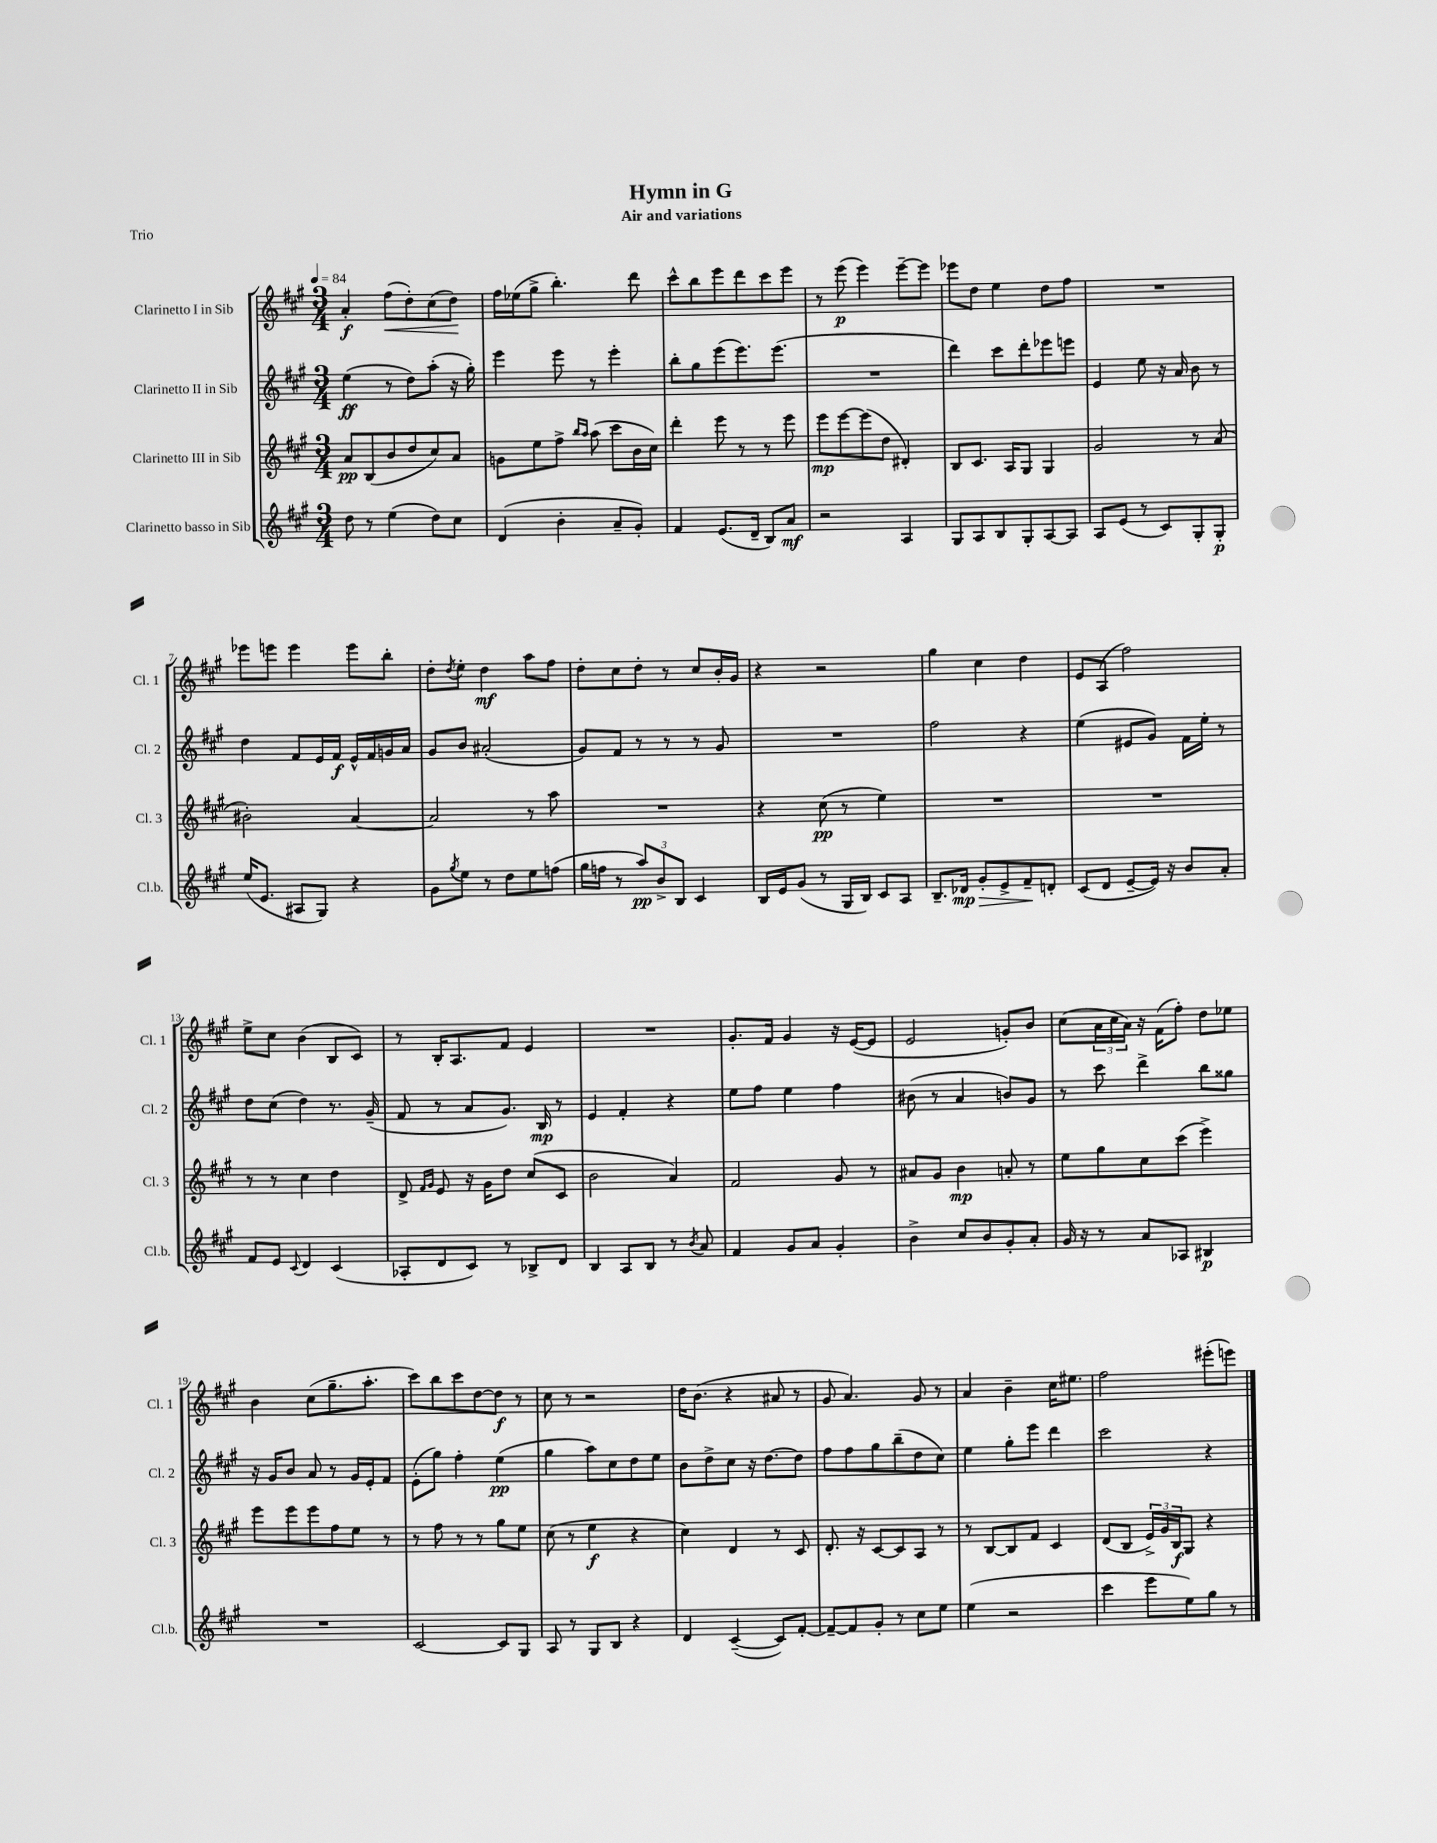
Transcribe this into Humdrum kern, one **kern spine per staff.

**kern	**kern	**kern	**kern
*staff4	*staff3	*staff2	*staff1
*clefG2	*clefG2	*clefG2	*clefG2
*k[f#c#g#]	*k[f#c#g#]	*k[f#c#g#]	*k[f#c#g#]
*M3/4	*M3/4	*M3/4	*M3/4
*MM84	*MM84	*MM84	*MM84
8dd	8a	(4ee	4a'
8r	(8B	.	.
(4ee	8b	8r	(8ff#
.	8dd	8dd)	8dd')
8dd)	8cc#)	(8aa'	(8cc#
8cc#	8a	16r	8dd)
.	.	16gg#')	.
=	=	=	=
(4d	8g	4eee	16ff#
.	.	.	(16ee-
.	8ee	.	8gg#^
4b'	8ff#^	8eee	4.bb')
.	16qqbb	.	.
.	16qqaa	.	.
.	(8aa	8r	.
8a~	8ccc#	4eee'	.
8g#')	16b	.	8ddd
.	16cc#)	.	.
=	=	=	=
4f#	4ddd'	8bb'	8ccc#^^
.	.	8gg#	8bb
(8.e	8eee	(8eee	8eee
.	8r	8.eee)	8ddd
16d~	.	.	.
8B)	8r	.	8ccc#
.	.	(8.eee	.
8a	8eee	.	8eee
=	=	=	=
2r	8eee	2.r	8r
.	[8eee	.	(8eee
.	(8eee]	.	4eee)
.	8dd	.	.
4A	4d#')	.	[8eee~
.	.	.	8eee]
=	=	=	=
8G#	8B	4ddd)	8eee-
8A	8.c#	.	8dd
8B	.	8ccc#	4ee
.	16A	.	.
8G#'	8G#	8ddd'	.
[8A	4G#	8eee-	8dd
8A]	.	8eee	8ff#
=	=	=	=
8A	2g#	4e	2.r
(8e	.	.	.
8r	.	8ee	.
8c#)	.	16r	.
.	.	16a	.
8G#'	8r	8b	.
8G#'	(8a	8r	.
=	=	=	=
(16ee	2b#')	4dd	8eee-
8.e	.	.	.
.	.	.	8eee
8A#	.	8f#	4eee
8G#)	.	16e	.
.	.	16f#	.
4r	[4a	16e^^	8eee
.	.	16f#	.
.	.	16g	8bb'
.	.	16a	.
=	=	=	=
8g#	2a]	8g#	8dd'
8qgg#	.	.	8qdd
8ee	.	8b	8ee'
8r	.	(2a#'	4dd
8dd	.	.	.
8ee	8r	.	8aa
(8ff	8aa	.	8ff#
=	=	=	=
16gg#	2.r	8g#)	8dd'
16ff	.	.	.
8r	.	8f#	8cc#
12aa)	.	8r	8dd'
12b^	.	.	.
.	.	8r	8r
12B	.	.	.
4c#	.	8r	8cc#
.	.	8g#	16b'
.	.	.	16g#
=	=	=	=
16B	4r	2.r	4r
16e	.	.	.
(8g#	.	.	.
8r	(8cc#	.	2r
16G#	8r	.	.
16B)	.	.	.
8c#	4ee)	.	.
8A	.	.	.
=	=	=	=
8.B~	2.r	2ff#	4gg#
16d-	.	.	.
8g#'	.	.	4cc#
8e^	.	.	.
8f#~	.	4r	4dd
8d'	.	.	.
=	=	=	=
(8c#	2.r	(4ee	8e
8d	.	.	(8A
[8e~	.	8e#	2ff#)
16e])	.	8g#)	.
16r	.	.	.
8b	.	16f#	.
.	.	16ee'	.
8a'	.	8r	.
=	=	=	=
8f#	8r	8dd	8ee^
8e	8r	(8cc#	8cc#
8qqc#	.	.	.
4d	4cc#	4dd)	(4b
(4c#	4dd	8.r	8B
.	.	.	8c#)
.	.	(16g#~	.
=	=	=	=
8A-'	8d^	8f#	8r
.	16qqf#	.	.
.	16qqg#	.	.
8d	8e	8r	16B'
.	.	.	8.A
8c#)	16r	8a	.
.	16g#	.	.
8r	8dd	8.g#)	8f#
8B-^	(8cc#	.	4e
.	.	16B	.
8d	8c#	8r	.
=	=	=	=
4B	2b	4e	2.r
8A	.	4f#'	.
8B	.	.	.
8r	4a)	4r	.
8qb	.	.	.
8a	.	.	.
=	=	=	=
4f#	2f#	8ee	8.g#'
.	.	8ff#	.
.	.	.	16f#
8g#	.	4ee	4g#
8a	.	.	.
4g#'	8g#	4ff#	16r
.	.	.	([16e
.	8r	.	8e]
=	=	=	=
4b^	8a#	(8b#	2e
.	8g#	8r	.
8cc#	4b	4a	.
8b	.	.	.
8g#'	8a'	8b)	8g')
8a'	8r	8g#	8b
=	=	=	=
16g#	8ee	8r	(8cc#
16r	.	.	.
8r	8gg#	8ccc#	24a
.	.	.	24cc#
.	.	.	24a)
8a	8cc#	4ddd^	16r
.	.	.	(16f#
8A-	(8ccc#	.	8ff#')
4B#	4eee^)	8bb	8dd
.	.	8gg##	8ee-
=	=	=	=
2.r	8eee	16r	4b
.	.	16g#	.
.	8eee	8b	.
.	8eee	8a	(8cc#
.	8ff#	8r	8.gg#~
.	8ee	16g#	.
.	.	16e'	8.aa'
.	8r	8f#	.
=	=	=	=
[2c#	8r	(8e'	8ccc#)
.	8ff#	8gg#)	8bb
.	8r	4ff#'	8ccc#
.	8r	.	[8dd
8c#]	8gg#	(4ee	8dd]
8G#	8ee	.	8r
=	=	=	=
8A	(8cc#	4gg#	8cc#
8r	8r	.	8r
8G#	4ee	8aa)	2r
8B	.	8cc#	.
4r	4r	8dd	.
.	.	8ee	.
=	=	=	=
4d	4cc#)	8b	16dd
.	.	.	(8.b
.	.	8dd^	.
([4c#~	4d	8cc#	4r
.	.	16r	.
.	.	[8.dd	.
8c#])	8r	.	8a#
[8f#'	8c#	8dd]	8r
=	=	=	=
8f#~_	8.d'	8ff#	8g#
8f#]	.	8ff#	4.a)
.	16r	.	.
8g#'	[8c#	8gg#	.
8r	8c#]	(8bb~	.
8cc#	8A	8dd	8g#
8ee	8r	8cc#)	8r
=	=	=	=
(4ee	8r	4ee	4a
.	[8B	.	.
2r	8B]	8gg#'	4b~
.	8f#	8eee	.
.	4c#	4ddd	16cc#
.	.	.	8.ee#
=	=	=	=
4ccc#	(8d	2ccc#	2ff#
.	8B	.	.
8eee	24e^)	.	.
.	24g#	.	.
.	24B	.	.
8ee)	8G#	.	.
8gg#	4r	4r	(8eee#'
8r	.	.	8eee)
==	==	==	==
*-	*-	*-	*-
